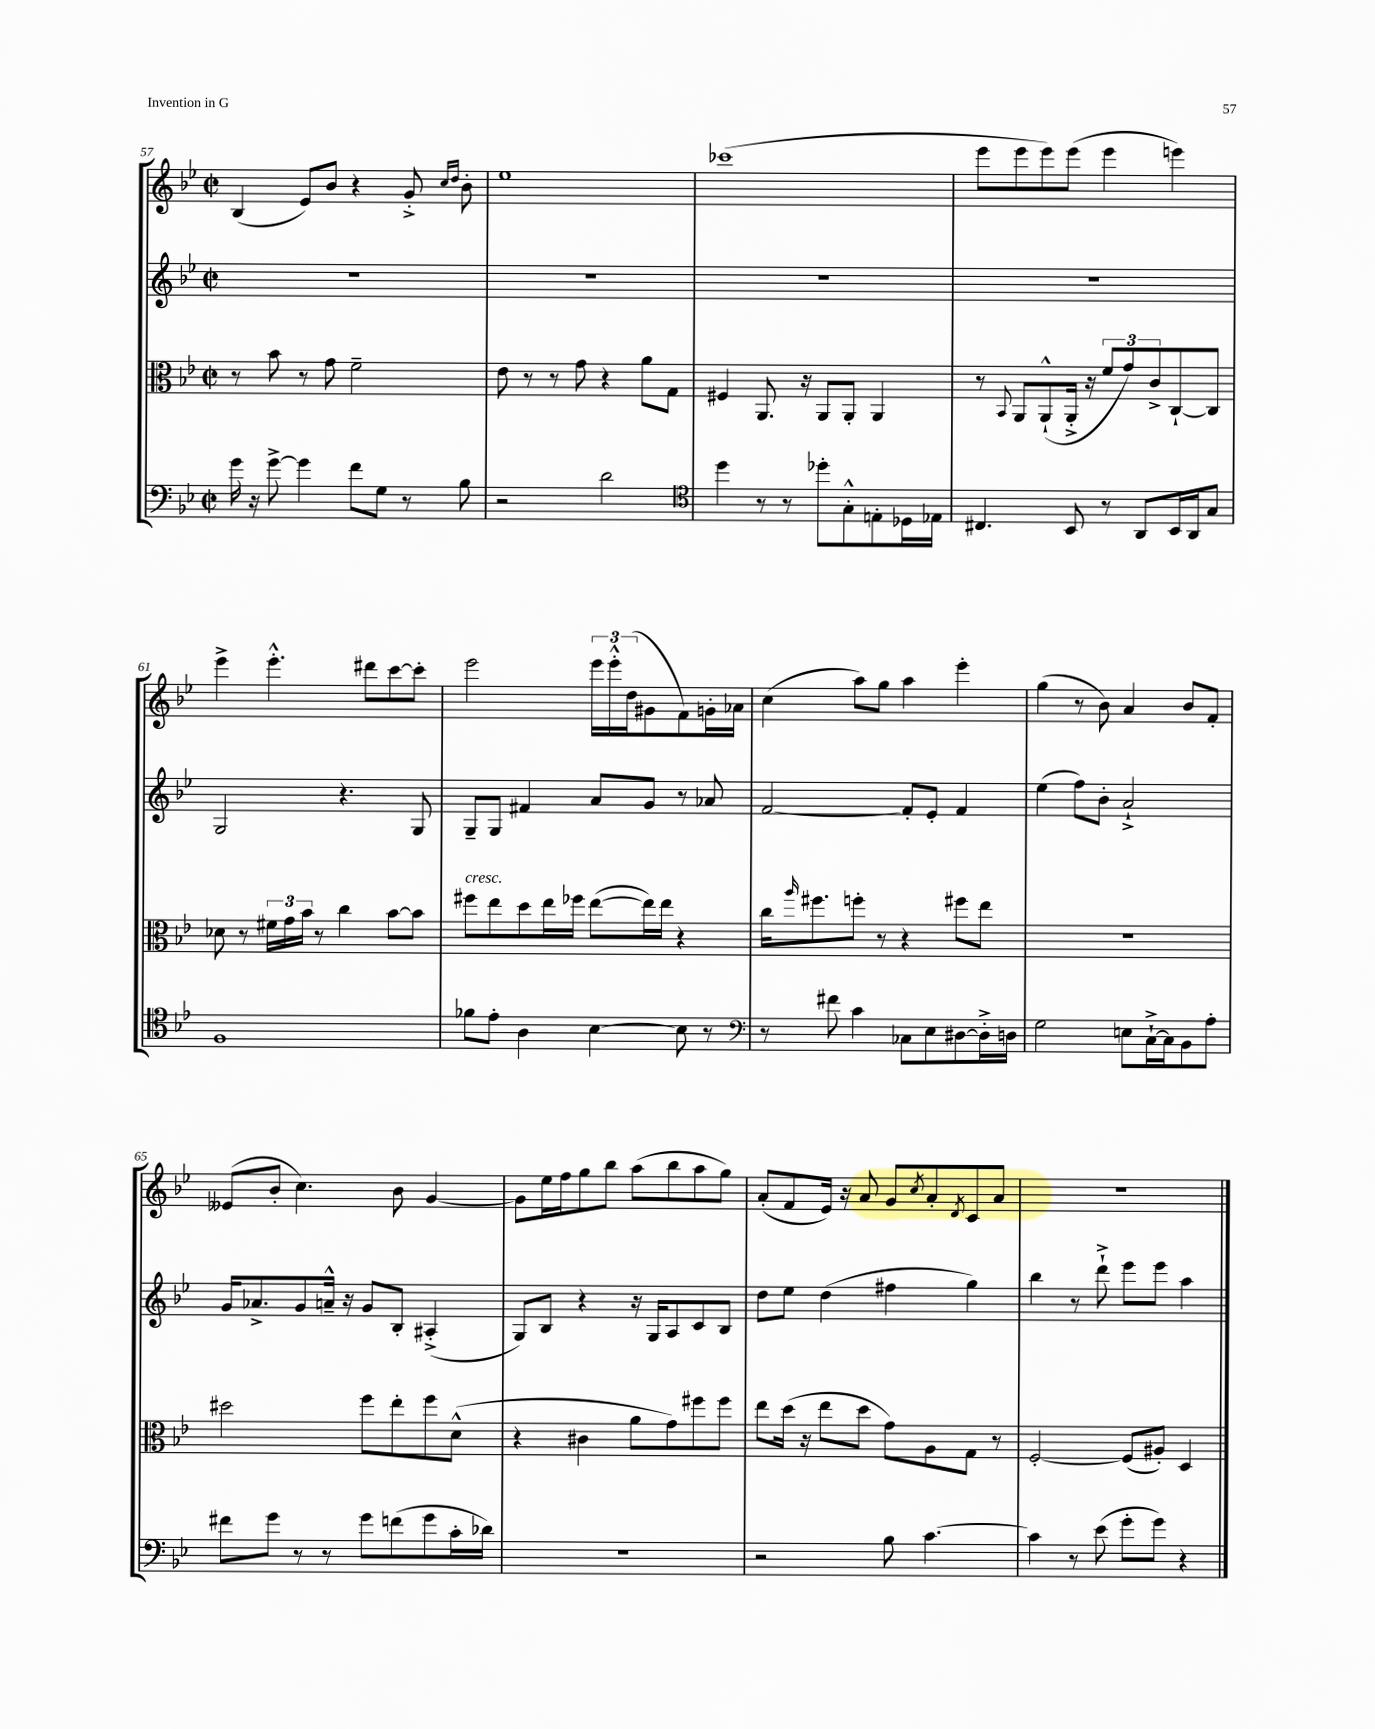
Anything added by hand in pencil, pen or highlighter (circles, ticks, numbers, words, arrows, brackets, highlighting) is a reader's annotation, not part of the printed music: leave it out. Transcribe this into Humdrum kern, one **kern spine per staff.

**kern	**kern	**kern	**kern
*staff4	*staff3	*staff2	*staff1
*clefF4	*clefC3	*clefG2	*clefG2
*k[b-e-]	*k[b-e-]	*k[b-e-]	*k[b-e-]
*M2/2	*M2/2	*M2/2	*M2/2
*met(c|)	*met(c|)	*met(c|)	*met(c|)
16g	8r	1r	(4B-
16r	.	.	.
[8g^	8b-	.	.
4g]	8r	.	8e-)
.	8g	.	8b-
8f	2f~	.	4r
8G	.	.	.
8r	.	.	8g'^
.	.	.	16qqcc
.	.	.	16qqdd
8B-	.	.	8b-'
=	=	=	=
2r	8e-	1r	1ee-
.	8r	.	.
.	8r	.	.
.	8g	.	.
2d	4r	.	.
.	8a	.	.
.	8G	.	.
=	=	=	=
*clefC4	*	*	*
4dd	4F#	1r	(1ccc-
8r	8.AA	.	.
8r	.	.	.
.	16r	.	.
8dd-'	8AA	.	.
8G'^^	8AA'	.	.
8E'	4AA	.	.
16D-	.	.	.
16E-	.	.	.
=	=	=	=
4.C#	8r	1r	8eee-
.	8qqBB-	.	.
.	8AA	.	8eee-
.	(8AA`^^	.	8eee-)
8BB-	16AA'^	.	(8eee-
.	16r	.	.
8r	12f	.	4eee-
.	12g)	.	.
8AA	.	.	.
.	12c^	.	.
16BB-	[8C`	.	4eee)
16AA	.	.	.
8G	8C]	.	.
=	=	=	=
1F	8d-	2G	4eee-^
.	8r	.	.
.	24f#	.	4.eee-'^^
.	24g	.	.
.	24b-	.	.
.	8r	.	.
.	4cc	4.r	.
.	.	.	8ddd#
.	[8b-	.	[8ccc
.	8b-]	8G	8ccc']
=	=	=	=
8f-	8ff#	8G~	2eee-
8e-'	8ee-	8G	.
4A	8dd	4f#	.
.	16ee-	.	.
.	16ff-	.	.
[4B-	([8ee-	8a	24eee-
.	.	.	24eee-'^^
.	.	.	(24dd
.	16ee-])	8g	8g#
.	16ee-	.	.
8B-]	4r	8r	8f)
8r	.	8a-	16g'
.	.	.	16a-
=	=	=	=
*clefF4	*	*	*
8r	16cc	[2f	(4cc
.	16qqaa	.	.
.	8.ff#	.	.
8f#	.	.	.
4c	8ff'	.	8aa)
.	8r	.	8gg
8C-	4r	8f']	4aa
8E-	.	8e-'	.
[8D#	8ff#	4f	4eee-'
16D#'^]	8ee-	.	.
16D	.	.	.
=	=	=	=
2G	1r	(4ee-	(4gg
.	.	8ff)	8r
.	.	8b-'	8b-)
8E	.	2a`^	4a
[16C`^	.	.	.
16C]	.	.	.
8BB-	.	.	8b-
8A'	.	.	8f'
=	=	=	=
8f#	2dd#	16g	(8e--
.	.	8.a-^	.
8g	.	.	8b-'
8r	.	8g	4.cc)
8r	.	16a~^^	.
.	.	16r	.
8g	8ff	8g	.
(8f	8ee-'	8B-'	8b-
8g	8ff	(4A#'^	[4g
16c'	(8d^^	.	.
16d-)	.	.	.
=	=	=	=
1r	4r	8G)	8g]
.	.	8B-	16ee-
.	.	.	16ff
.	4c#	4r	8gg
.	.	.	8bb-
.	8a	16r	(8aa
.	.	16G	.
.	8g)	8A	8bb-
.	8ff#	8c	8aa
.	8ff#	8B-	8gg)
=	=	=	=
2r	8ee-	8dd	(8a'
.	(16dd	8ee-	8f
.	16r	.	.
.	8ee-	(4dd	16e-)
.	.	.	16r
.	8dd	.	8a
8B-	8g)	4ff#	8g
.	.	.	8qcc
[4.c	8A	.	8a'
.	.	.	8qd
.	8G	4gg)	8c
.	8r	.	8a
=	=	=	=
4c]	[2F'	4bb-	1r
8r	.	8r	.
(8e-	.	8ddd`^	.
8g'	(8F]	8eee-	.
8g)	8A#')	8eee-	.
4r	4D	4aa	.
==	==	==	==
*-	*-	*-	*-
